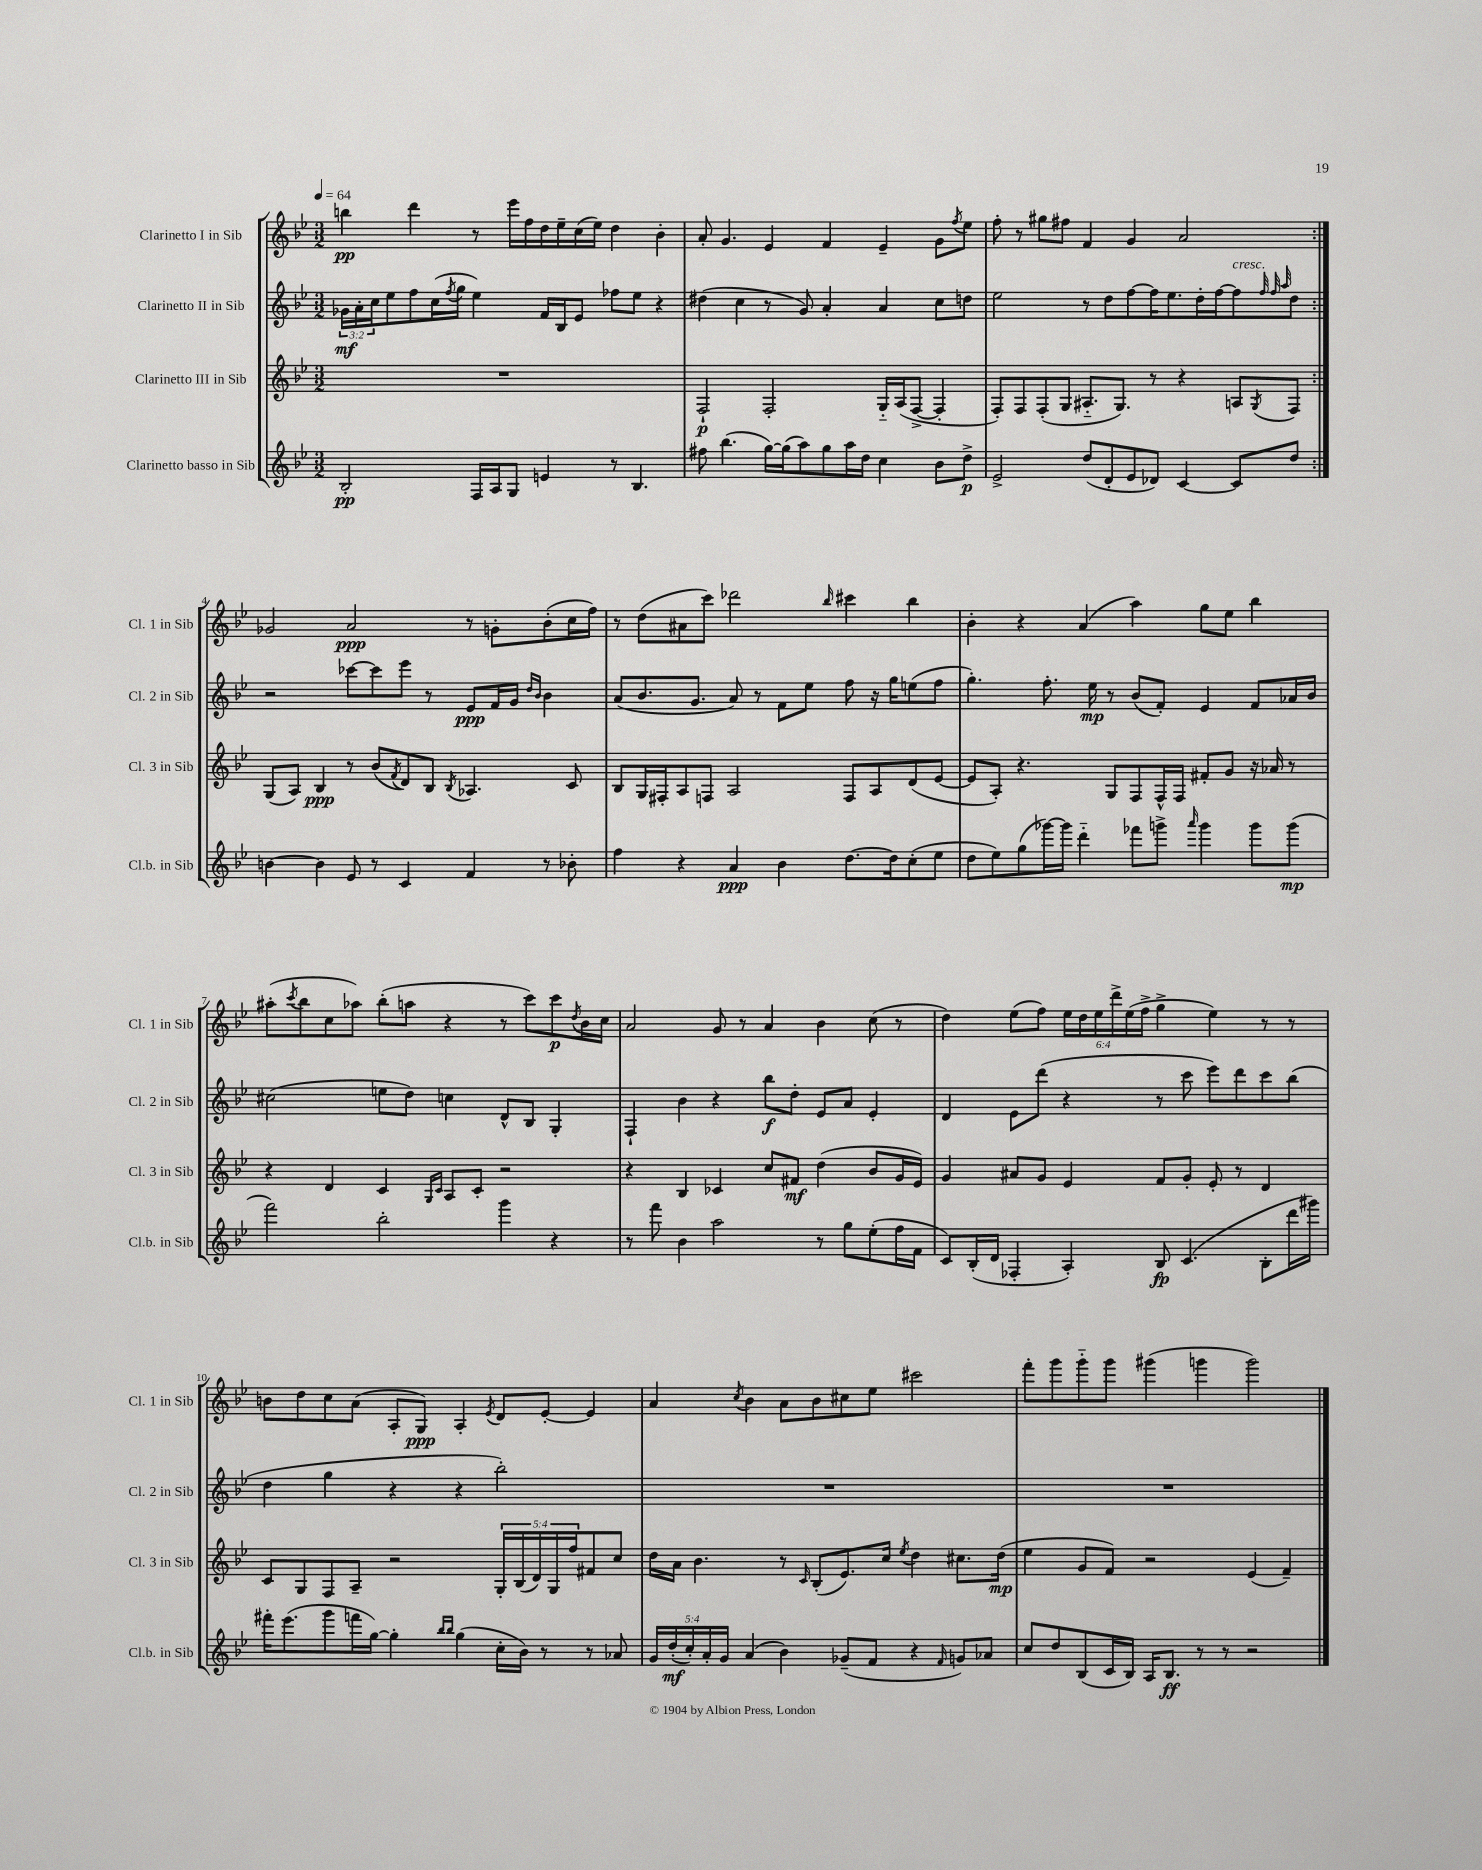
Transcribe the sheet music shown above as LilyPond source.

<<
\new StaffGroup <<
\new Staff = "s0" \with { instrumentName = "Clarinetto I in Sib" shortInstrumentName = "Cl. 1 in Sib" } {
    \clef treble \key bes \major \numericTimeSignature \time 3/2 \override Staff.TupletNumber.text = #tuplet-number::calc-fraction-text \tempo 4 = 64
    \repeat volta 2 { b''4\pp d'''4 r8 ees'''16 f''16 d''16 ees''16-- c''16( ees''16) d''4 bes'4-. |
    a'8-. g'4. ees'4 f'4 ees'4-- g'8 \acciaccatura { f''8 } ees''8 |
    f''8-. r8 gis''8 fis''8 f'4 g'4 a'2 | }
    ges'2 a'2\ppp r8 g'8-. bes'8-.( c''16 f''16) |
    r8 d''8( ais'8 c'''8) des'''2 \grace { bes''16 } cis'''4 bes''4 |
    bes'4-. r4 a'4( a''4) g''8 ees''8 bes''4 |
    ais''8-.( \acciaccatura { c'''8 } bes''8 c''8 aes''8) bes''8-.( a''8 r4 r8 c'''8) c'''8\p \acciaccatura { d''8 } bes'16 c''16 |
    a'2 g'8 r8 a'4 bes'4 c''8( r8 |
    d''4) ees''8( f''8) \tuplet 6/4 { ees''16 d''16 ees''16 d'''16-> ees''16( f''16-> } g''4-> ees''4) r8 r8 |
    b'8 d''8 c''8 a'8( a8-. g8\ppp) a4-. \acciaccatura { ees'8 } d'8 ees'8~-. ees'4 |
    a'4 \acciaccatura { c''8 } bes'4 a'8 bes'8 cis''8 ees''8 cis'''2 |
    f'''8-. g'''8 g'''8-_ g'''8 gis'''4( g'''4 g'''2) \bar "|." |
}
\new Staff = "s1" \with { instrumentName = "Clarinetto II in Sib" shortInstrumentName = "Cl. 2 in Sib" } {
    \clef treble \key bes \major \numericTimeSignature \time 3/2 \override Staff.TupletNumber.text = #tuplet-number::calc-fraction-text
    \repeat volta 2 { \tuplet 3/2 { ges'16\mf a'16-. c''16 } ees''8 f''8 c''16( \acciaccatura { f''8 } g''16 ees''4) f'16 bes16 ees'8 fes''8 ees''8 r4 |
    dis''4( c''4 r8 g'8) a'4-. a'4 c''8 d''8 |
    ees''2 r8 d''8 f''8~ f''16 ees''8. d''16-. f''16~ f''8^\markup { \italic "cresc." } \grace { f''32 f''32 a''32 } d''8 | }
    r2 ces'''8~ ces'''8 ees'''8 r8 ees'8\ppp f'16 g'16 \grace { d''16 bes'16 } bes'4 |
    a'8( bes'8. g'8. a'8) r8 f'8 ees''8 f''8 r16 g''16 e''8( f''8 |
    g''4.-.) f''8.-. ees''16\mp r8 bes'8( f'8-.) ees'4 f'8 aes'16 bes'16 |
    cis''2( e''8 d''8) c''4 d'8-^ bes8 g4-. |
    f4-! bes'4 r4 bes''8\f d''8-. ees'8 a'8 ees'4-. |
    d'4 ees'8 d'''8( r4 r8 c'''8 ees'''8) d'''8 c'''8 bes''8( |
    d''4 g''4 r4 r4 bes''2-.) |
    R1. |
    R1. \bar "|." |
}
\new Staff = "s2" \with { instrumentName = "Clarinetto III in Sib" shortInstrumentName = "Cl. 3 in Sib" } {
    \clef treble \key bes \major \numericTimeSignature \time 3/2 \override Staff.TupletNumber.text = #tuplet-number::calc-fraction-text
    \repeat volta 2 { R1. |
    f2-!\p f2-. g16-_ a16( f8~-> f4-. |
    f8-.) f8 f8-.( g8 ais8.-_ g8.) r8 r4 a8 \acciaccatura { g8 } f8 | }
    g8( a8) bes4\ppp r8 bes'8( \acciaccatura { f'8 } d'8) bes8 \acciaccatura { bes8 } aes4. c'8 |
    bes8 g16 fis16-. a8 f8 a2 f8 a8 d'8( ees'8~ |
    ees'8 a8-.) r4. g8 f8 f16-^ f16 fis'8-. g'8 r16 aes'16 r8 |
    r4 d'4 c'4 \grace { g16 c'16 } a8 c'8-. r2 |
    r4 bes4 ces'4 c''8 fis'8\mf d''4( bes'8 g'16 ees'16) |
    g'4 ais'8 g'8 ees'4 f'8 g'8-. ees'8-. r8 d'4 |
    c'8 g8 f8 a8-- r2 \tuplet 5/4 { g16-. bes16( d'16) g16 f''16 } fis'8 c''8 |
    d''16 a'16 bes'4. r8 \grace { c'16 } bes8-.( ees'8.) c''16 \acciaccatura { ees''8 } d''4 cis''8. d''16\mp( |
    ees''4 g'8 f'8) r2 ees'4( f'4--) \bar "|." |
}
\new Staff = "s3" \with { instrumentName = "Clarinetto basso in Sib" shortInstrumentName = "Cl.b. in Sib" } {
    \clef treble \key bes \major \numericTimeSignature \time 3/2 \override Staff.TupletNumber.text = #tuplet-number::calc-fraction-text
    \repeat volta 2 { bes2-.\pp f16 a16 g8 e'4 r8 bes4. |
    fis''8 bes''4.( g''16~) g''16( a''8) g''8 a''16 d''16 c''4 bes'8 d''8->\p |
    ees'2-> d''8( d'8-. ees'8 des'8) c'4~ c'8 d''8 | }
    b'4~ b'4 ees'8 r8 c'4 f'4 r8 bes'8-. |
    f''4 r4 a'4\ppp bes'4 d''8.~ d''16 c''8-.( ees''8 |
    d''8 ees''8) g''8( ges'''16~) ges'''16 d'''4-_ fes'''8 g'''8-> \grace { a'''16 } g'''4 g'''8 g'''8\mp( |
    f'''2) bes''2-. g'''4 r4 |
    r8 f'''8 bes'4 a''2 r8 g''8 ees''8-.( f''16 f'16 |
    c'8) bes16-.( d'16 fes4-. a4-.) bes8\fp c'4.( bes8-. d'''16 gis'''16) |
    fis'''16-. ees'''8.( g'''8 f'''16 g''16~) g''4-. \grace { bes''16 bes''16 } g''4( c''16-. bes'16) r8 r8 aes'8 |
    \tuplet 5/4 { g'16 d''16-.\mf( c''16-.) a'16-. g'16 } a'4( bes'4) ges'8--( f'8 r4 \grace { f'16 } g'8) aes'8 |
    c''8 d''8 bes8( c'16 bes16) a16 bes8.\ff r8 r8 r2 \bar "|." |
}
>>
>>
